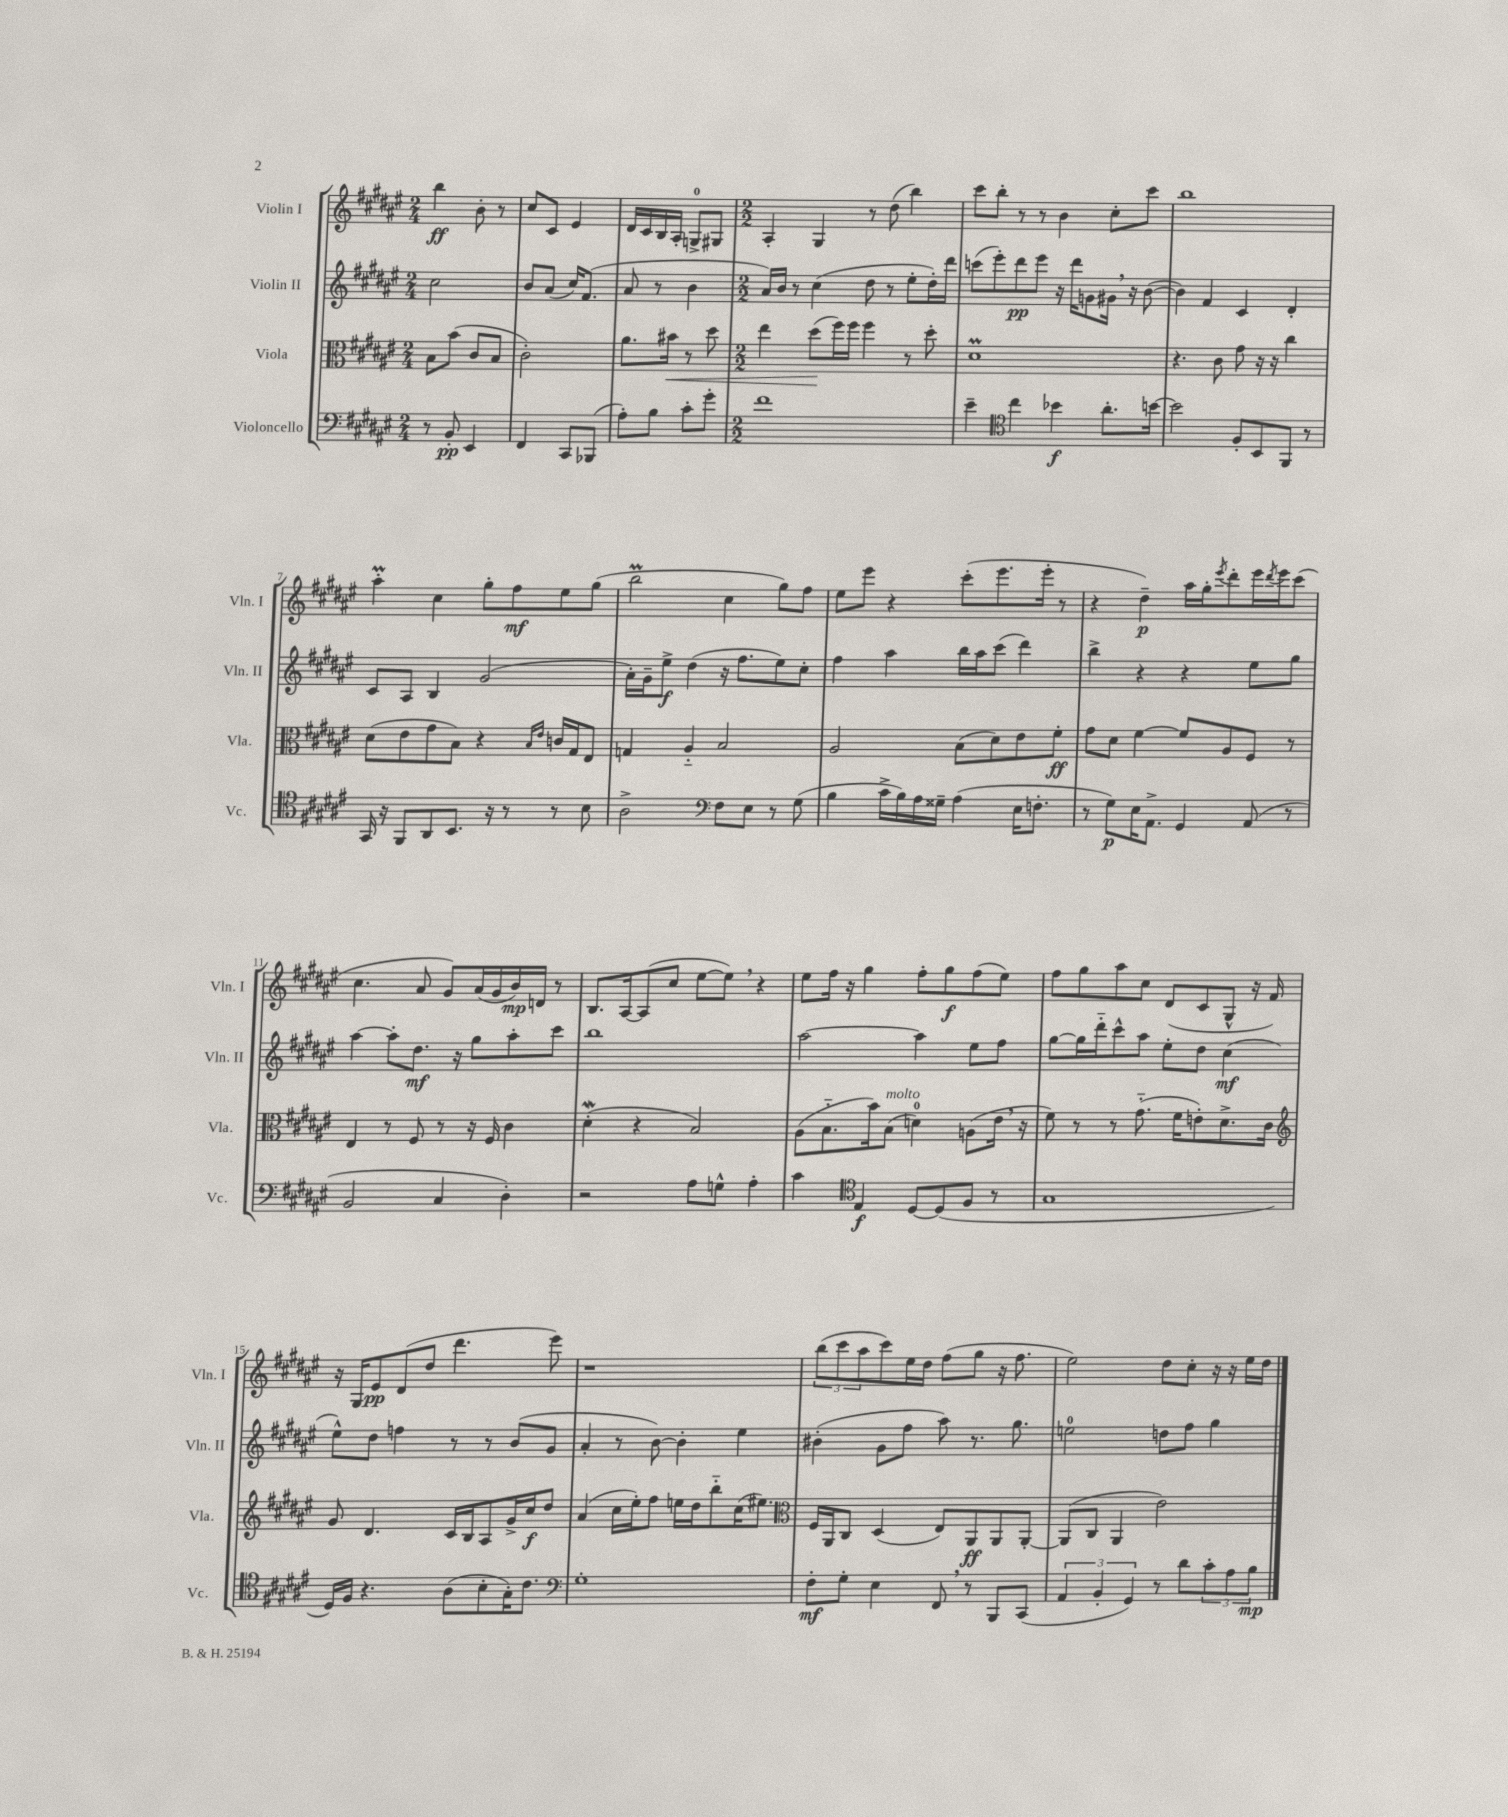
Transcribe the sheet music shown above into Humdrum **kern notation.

**kern	**kern	**kern	**kern
*staff4	*staff3	*staff2	*staff1
*clefF4	*clefC3	*clefG2	*clefG2
*k[f#c#g#d#a#e#]	*k[f#c#g#d#a#e#]	*k[f#c#g#d#a#e#]	*k[f#c#g#d#a#e#]
*M2/4	*M2/4	*M2/4	*M2/4
8r	8B	2cc#	4bb
8BB'	(8b	.	.
4EE#	8c#	.	8b'
.	8B	.	8r
=	=	=	=
4FF#	2c#')	8b	8cc#
.	.	(8a#	8c#
8CC#	.	16cc#)	4e#
.	.	(8.f#	.
(8BBB-	.	.	.
=	=	=	=
8A#')	8.a#	8a#	16d#
.	.	.	16c#
8B	.	8r	16B
.	16b#	.	16A#'
8c#'	8r	4b	8G^
8g#'	8dd#	.	8G#
=	=	=	=
*M2/2	*M2/2	*M2/2	*M2/2
1f#	4ee#	16a#)	4A#'
.	.	16b	.
.	.	8r	.
.	(8dd#	(4cc#	4G#
.	16ff#)	.	.
.	16ff#	.	.
.	4ff#	8dd#	8r
.	.	8r	(8dd#
.	8r	8ee#'	4bb)
.	8dd#'	16dd#')	.
.	.	16ddd#	.
=	=	=	=
4e#~	1d#	(8ccc	8ccc#
.	.	8eee#')	8bb'
*clefC4	*	*	*
4cc#	.	8ddd#	8r
.	.	8eee#	8r
4b-	.	16r	4b
.	.	16ddd#	.
.	.	8g	.
8.a#'	.	16g#	8cc#'
.	.	16r	.
.	.	([8b	8ccc#
[16b	.	.	.
=	=	=	=
2b]	4.r	4b])	1bb
.	.	4f#	.
.	8c#	.	.
8F#'	8g#	4c#	.
8BB	16r	.	.
.	16r	.	.
8FF#	4cc#	4d#'	.
8r	.	.	.
=	=	=	=
16GG#	(8d#	8c#	4aa#'
16r	.	.	.
8FF#	8e#	8A#	.
8AA#	8g#	4B	4cc#
8.BB	8B)	.	.
.	4r	(2g#	8gg#'
16r	.	.	.
8r	.	.	8ff#
.	16qqB	.	.
.	16qqe#	.	.
8r	16c	.	8ee#
.	16G#	.	.
8B	8E#	.	(8gg#
=	=	=	=
2A#^	4G	16a#')	2bb
.	.	16g#~	.
.	.	8ee#^	.
.	4A#'~	(4dd#	.
*clefF4	*	*	*
8F#	2B	16r	4cc#
.	.	8.ff#	.
8E#	.	.	.
8r	.	8ee#)	8gg#)
(8G#	.	8cc#'	8ff#
=	=	=	=
4B	2A#	4ff#	8ee#
.	.	.	8eee#
16c#^	.	4aa#	4r
16B)	.	.	.
16A#	.	.	.
16G##~	.	.	.
(4A#	(8B	16bb	(8ccc#'
.	.	16aa#	.
.	8d#)	(8ccc#	8.eee#
16E#	8e#	4ddd#)	.
8.F'	.	.	16eee#'
.	8f#'	.	8r
=	=	=	=
8r	8g#	4bb^	4r
8G#)	8d#	.	.
16E#	[4f#	4r	4dd#~)
8.AA#^	.	.	.
4GG#	8f#]	4r	16aa#
.	.	.	16gg#'
.	.	.	8qeee#
.	8A#	.	8ddd#'
(8AA#	8F#	8ee#	16eee#
.	.	.	8qddd#
.	.	.	16eee#
8r	8r	8gg#	(8ccc#
=	=	=	=
2BB	4E#	[4aa#	4.cc#
.	8r	8aa#']	.
.	8F#	8.dd#	8a#
4C#	8r	.	8g#)
.	.	16r	.
.	16r	8gg#	(16a#
.	16F#	.	16g#
4D#')	4c#	8aa#'	16b)
.	.	.	16d
.	.	8ccc#	8r
=	=	=	=
2r	(4d#'	1bb	8.B
.	.	.	[16A#
.	4r	.	(8A#]
.	.	.	8cc#
8A#	2B)	.	[8ee#
8G^^	.	.	8ee#])
4A#'	.	.	4r
=	=	=	=
4c#	(8A#	[2aa#	8ee#
.	8.B'~	.	16ff#
.	.	.	16r
*clefC4	*	*	*
4E#	.	.	4gg#
.	16b)	.	.
.	(8B	.	.
[8D#	4d)	4aa#]	8ff#'
(8D#]	.	.	8gg#
8F#	(8A	8ee#	(8ff#
8r	16e#	8ff#	8ee#)
.	16r	.	.
=	=	=	=
1G#	8f#)	[8gg#	8ff#
.	8r	16gg#]	8gg#
.	.	16ddd#'~	.
.	8r	8ccc#^^	8aa#
.	(8.g#'~	8aa#	8cc#
.	.	8ee#'	(8d#
.	16f#	.	.
.	8e')	8dd#	8c#
.	8.d#^	(4cc#	8G#^^
.	.	.	16r
.	16c#	.	16f#)
=	=	=	=
*	*clefG2	*	*
16D#)	8g#	8ee#^^)	16r
16F#	.	.	16G#
4.r	4.d#	8dd#	8e#
.	.	4ff	(8d#
.	.	.	8dd#
(8A#	16c#	8r	4.ddd#
.	16B	.	.
8B'	8A#	8r	.
16G#')	16g#^	(8b	.
8.c#	16cc#	.	.
.	8dd#	8g#	8eee#)
=	=	=	=
*clefF4	*	*	*
1G#'	(4a#	4a#'	1r
.	16cc#	8r	.
.	16ee#')	.	.
.	8ff#	[8b)	.
.	16ee	4b']	.
.	16dd#	.	.
.	8bb'~	.	.
.	(16cc#	4ee#	.
.	8.ee#)	.	.
=	=	=	=
*	*clefC3	*	*
8F#'	16F#	(4b#'	(12bb
.	16AA#	.	.
.	.	.	12ccc#
8G#'	8C#	.	.
.	.	.	12aa#
4E#	(4D#	8g#	8ccc#)
.	.	8ff#	16ee#
.	.	.	16dd#
8FF#	8E#)	8aa#)	(8ff#
8r	8AA#	8.r	8gg#
8BBB	8AA#	.	16r
.	.	8.gg#	8.ff#
(8CC#	[8AA#'	.	.
=	=	=	=
6AA#	(8AA#]	2ee	2ee#)
.	8C#	.	.
6BB'	.	.	.
.	4AA#	.	.
6GG#)	.	.	.
8r	2e#)	8dd	8dd#
8d#	.	8ff#	8cc#'
12c#'	.	4gg#	16r
.	.	.	16r
12A#	.	.	.
.	.	.	16ee#
12B	.	.	.
.	.	.	16dd#
==	==	==	==
*-	*-	*-	*-
